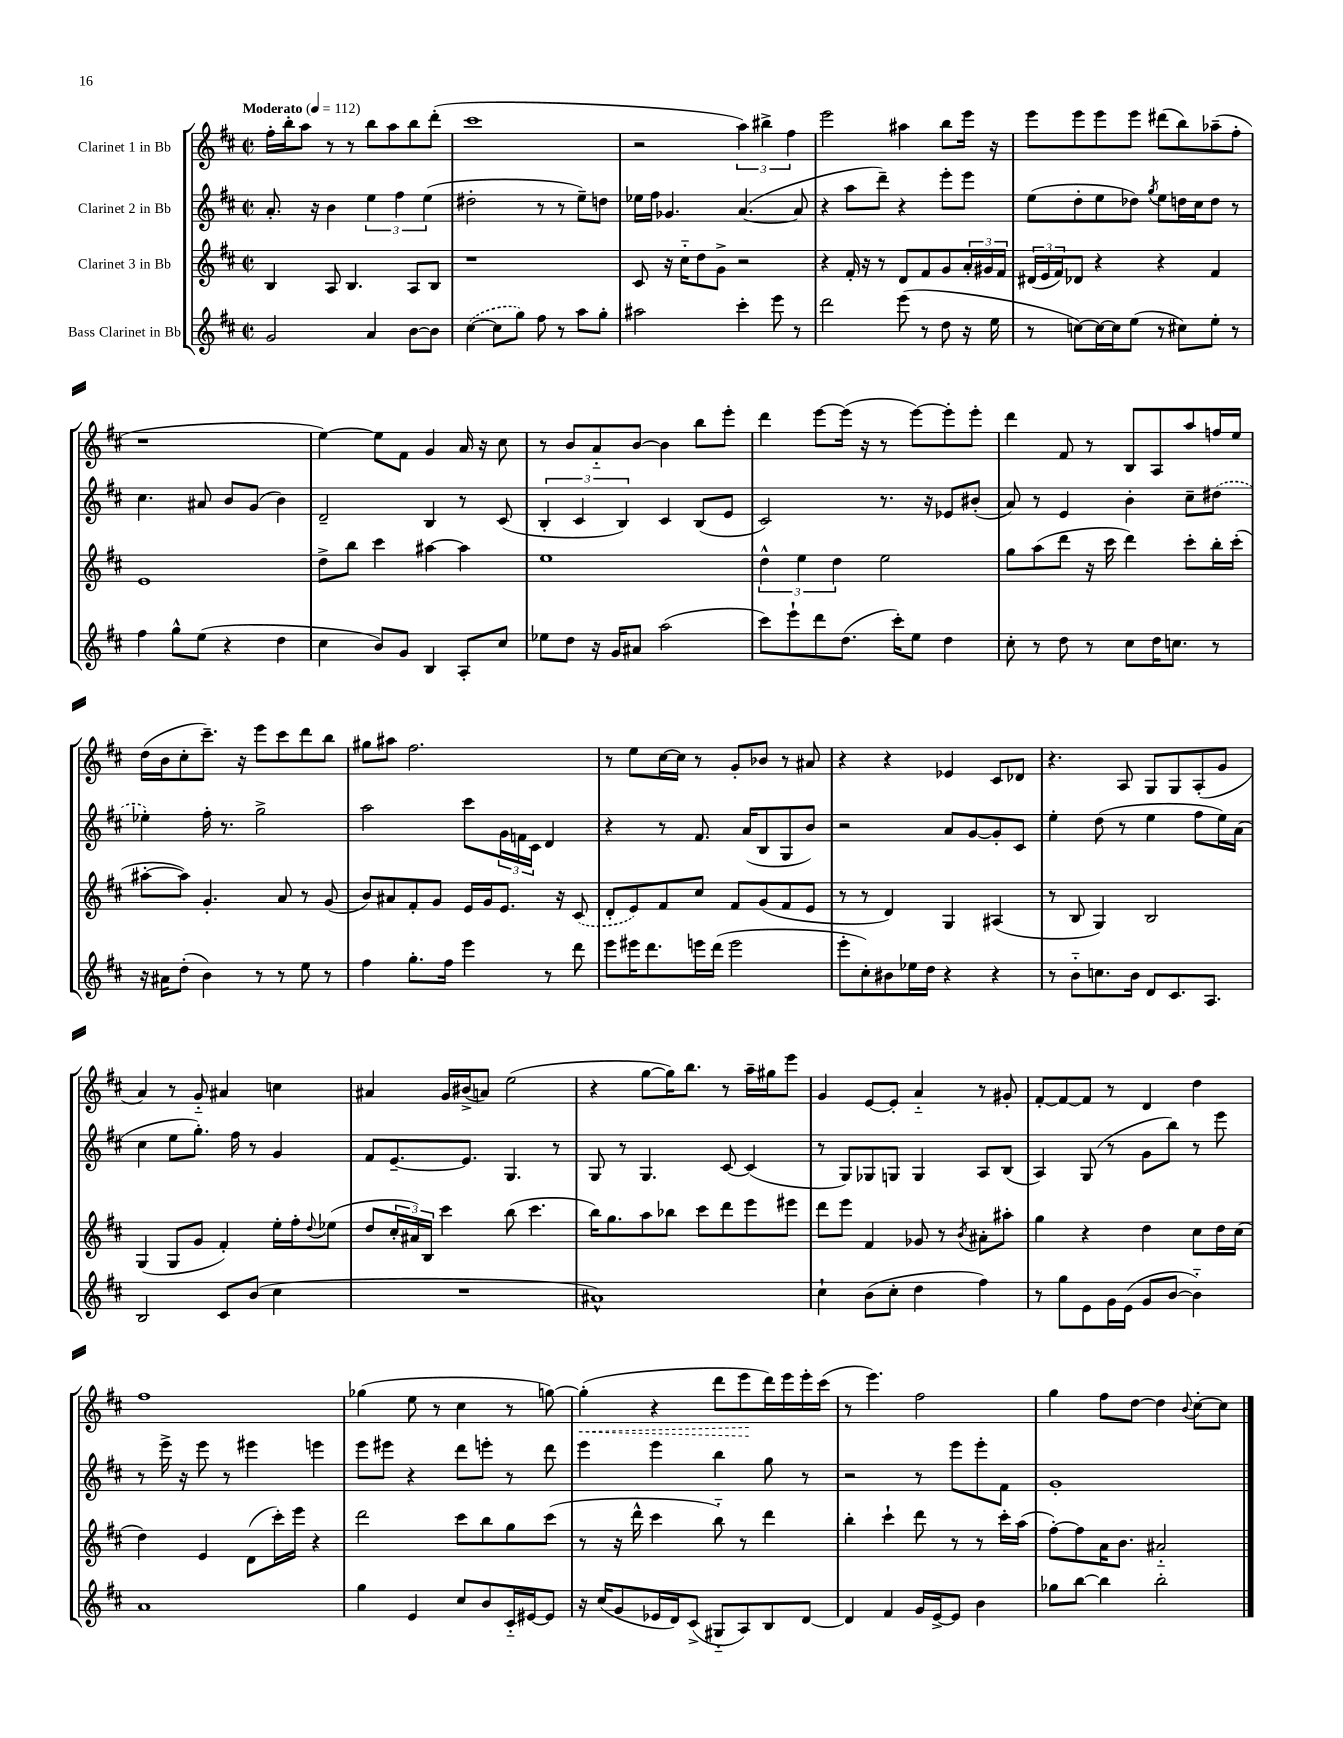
<<
\new StaffGroup <<
\new Staff = "s0" \with { instrumentName = "Clarinet 1 in Bb" } {
    \clef treble \key d \major \defaultTimeSignature \time 2/2 \tempo "Moderato" 4 = 112
    fis''16-. b''16-. a''8 r8 r8 b''8 a''8 b''8 d'''8-.( |
    cis'''1 |
    r2 \tuplet 3/2 { a''4) bis''4-> fis''4 } |
    e'''2 ais''4 b''8 e'''16 r16 |
    e'''8 e'''8 e'''8 e'''8 dis'''8( b''8) aes''8--( fis''8-. |
    r1 |
    e''4~) e''8 fis'8 g'4 a'16 r16 cis''8 |
    r8 b'8 a'8-_ b'8~ b'4 b''8 e'''8-. |
    d'''4 e'''8~ e'''16( r16 r8 e'''8~) e'''8-. e'''8-. |
    d'''4 fis'8 r8 b8 a8 a''8 f''16 e''16 |
    d''16( b'16 cis''8-. cis'''8.--) r16 e'''8 cis'''8 d'''8 b''8 |
    gis''8 ais''8 fis''2. |
    r8 e''8 cis''16~ cis''16 r8 g'8-. bes'8 r8 ais'8 |
    r4 r4 ees'4 cis'8 des'8 |
    r4. a8 g8 g8 a8-.( g'8 |
    a'4) r8 g'8-_ ais'4 c''4 |
    ais'4 g'16 bis'16->( a'8) e''2( |
    r4 g''8~ g''16) b''8. r8 a''16-- gis''16 e'''8 |
    g'4 e'8~ e'8-. a'4-_ r8 gis'8-. |
    fis'8~-. fis'8~ fis'8 r8 d'4 d''4 |
    fis''1 |
    ges''4( e''8 r8 cis''4 r8 g''8~) |
    \once \override Hairpin.style = #'dashed-line g''4-.\<( r4 d'''8 e'''8\! d'''16) e'''16 e'''16-. cis'''16( |
    r8 e'''4.) fis''2 |
    g''4 fis''8 d''8~ d''4 \appoggiatura { b'8 } cis''8~-. cis''8 \bar "|." |
}
\new Staff = "s1" \with { instrumentName = "Clarinet 2 in Bb" } {
    \clef treble \key d \major \defaultTimeSignature \time 2/2
    a'8.-. r16 b'4 \tuplet 3/2 { e''4 fis''4 e''4( } |
    dis''2-. r8 r8 e''8--) d''8 |
    ees''16 fis''16 ges'4. a'4.~( a'8 |
    r4 a''8 d'''8--) r4 e'''8-. e'''8 |
    e''8( d''8-. e''8 des''8) \acciaccatura { g''8 } e''8 d''16 cis''16 d''8 r8 |
    cis''4. ais'8 b'8 g'8( b'4) |
    d'2-- b4 r8 cis'8( |
    \tuplet 3/2 { b4-. cis'4 b4) } cis'4 b8( e'8 |
    cis'2) r8. r16 ees'8 bis'8-.( |
    a'8) r8 e'4 b'4-. cis''8-- \once \slurDashed dis''8( |
    ees''4-.) fis''16-. r8. g''2-> |
    a''2 cis'''8 \tuplet 3/2 { g'16 f'16 cis'16 } d'4 |
    r4 r8 fis'8. a'16( b8 g8 b'8) |
    r2 a'8 g'8~ g'8-. cis'8 |
    e''4-. d''8( r8 e''4 fis''8 e''16) a'16( |
    cis''4 e''8 g''8.-.) fis''16 r8 g'4 |
    fis'8 e'8.~-- e'8. g4. r8 |
    g8 r8 g4. cis'8~ cis'4( |
    r8 g8) ges8 g8 g4 a8 b8( |
    a4) g8( r8 g'8 b''8) r8 e'''8 |
    r8 e'''16-> r16 e'''8 r8 eis'''4 e'''4 |
    e'''8 eis'''8 r4 d'''8 e'''8-. r8 d'''8 |
    e'''4 e'''4 b''4 g''8 r8 |
    r2 r8 e'''8 e'''8-. fis'8 |
    g'1-. \bar "|." |
}
\new Staff = "s2" \with { instrumentName = "Clarinet 3 in Bb" } {
    \clef treble \key d \major \defaultTimeSignature \time 2/2
    b4 a8 b4. a8 b8 |
    r1 |
    cis'8 r16 cis''16-_ d''8 g'8-> r2 |
    r4 fis'16-. r16 r8 d'8 fis'8 g'8 \tuplet 3/2 { a'16-. gis'16 fis'16 } |
    \tuplet 3/2 { dis'16( e'16 fis'16) } des'8 r4 r4 fis'4 |
    e'1 |
    d''8-> b''8 cis'''4 ais''4~ ais''4 |
    e''1 |
    \tuplet 3/2 { d''4-^ e''4 d''4 } e''2 |
    g''8 a''8( d'''8 r16 cis'''16 d'''4) cis'''8-. b''16-. cis'''16-.( |
    ais''8~-. ais''8) g'4.-. a'8 r8 g'8( |
    b'8) ais'8 fis'8-. g'8 e'16 g'16 e'8. r16 \once \slurDashed cis'8( |
    d'8-. e'8) fis'8 cis''8 fis'8 g'8( fis'8 e'8 |
    r8 r8 d'4) g4 ais4( |
    r8 b8 g4) b2 |
    g4( g8 g'8 fis'4-.) e''16-. fis''16-. \appoggiatura { d''8 } ees''8( |
    d''8 \tuplet 3/2 { cis''16-. ais'16) b16 } cis'''4 b''8( cis'''4. |
    b''16) g''8. a''8 bes''8 cis'''8 d'''8 e'''8 eis'''8 |
    d'''8 e'''8 fis'4 ges'8 r8 \acciaccatura { b'8 } ais'8-. ais''8-. |
    g''4 r4 d''4 cis''8 d''16 cis''16( |
    d''4) e'4 d'8( cis'''16-.) e'''16 r4 |
    d'''2 cis'''8 b''8 g''8 cis'''8( |
    r8 r16 d'''16-^ cis'''4 b''8-_) r8 d'''4 |
    b''4-. cis'''4-! d'''8 r8 r8 cis'''16-. a''16( |
    fis''8~-.) fis''8 a'16 b'8. ais'2-_ \bar "|." |
}
\new Staff = "s3" \with { instrumentName = "Bass Clarinet in Bb" } {
    \clef treble \key d \major \defaultTimeSignature \time 2/2
    g'2 a'4 b'8~ b'8 |
    \once \slurDashed cis''4~( cis''8 g''8) fis''8 r8 a''8 g''8-. |
    ais''2 cis'''4-. e'''8 r8 |
    d'''2 e'''8( r8 d''8 r16 e''16 |
    r8 c''8~) c''16~ c''16 e''8( r8 cis''8) e''8-. r8 |
    fis''4 g''8-^ e''8( r4 d''4 |
    cis''4 b'8) g'8 b4 a8-. cis''8 |
    ees''8 d''8 r16 g'16 ais'8 a''2( |
    cis'''8) e'''8-! d'''8 d''8.( cis'''16-.) e''8 d''4 |
    cis''8-. r8 d''8 r8 cis''8 d''16 c''8. r8 |
    r16 ais'16 d''8-.( b'4) r8 r8 e''8 r8 |
    fis''4 g''8.-. fis''16 e'''4 r8 d'''8 |
    e'''8 eis'''16 d'''8. e'''16 d'''16( e'''2 |
    e'''8-. cis''8-.) bis'8 ees''16 d''16 r4 r4 |
    r8 b'8-_ c''8. b'16 d'8 cis'8. a8. |
    b2 cis'8 b'8( cis''4 |
    R1 |
    ais'1-^) |
    cis''4-! b'8( cis''8-. d''4 fis''4) |
    r8 g''8 e'8 g'16 e'16( g'8 b'8~ b'4-_) |
    a'1 |
    g''4 e'4 cis''8 b'8 cis'16-_ eis'16~ eis'8 |
    r16 cis''16( g'8 ees'16 d'16) cis'8->( gis8-_ a8) b8 d'8~ |
    d'4 fis'4 g'16 e'16~-> e'8 b'4 |
    ges''8 b''8~ b''4 b''2-. \bar "|." |
}
>>
>>
\layout { \context { \Score \remove "Bar_number_engraver" } }
